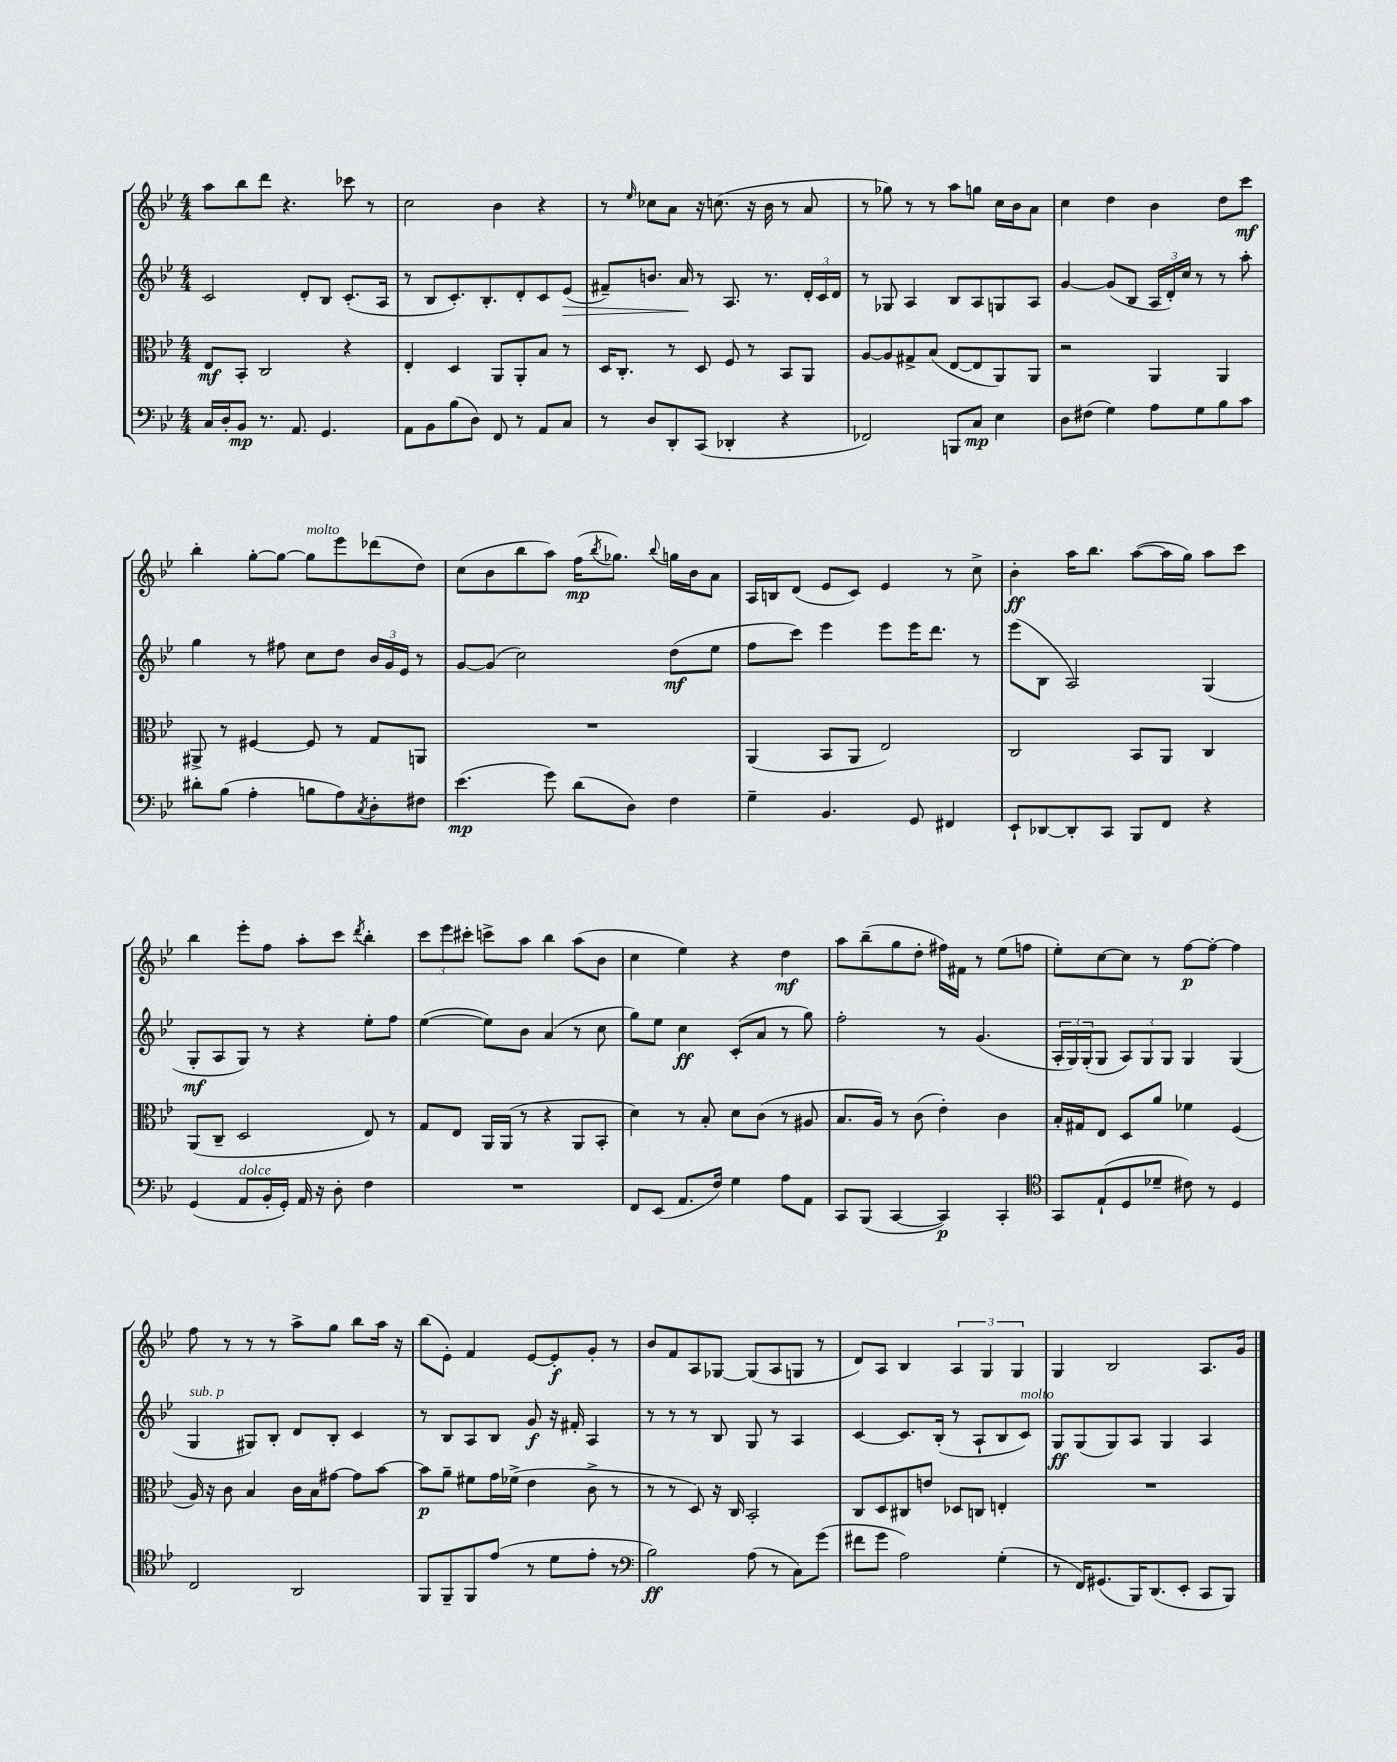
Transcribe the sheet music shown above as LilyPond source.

<<
\new StaffGroup <<
\new Staff = "s0" {
    \clef treble \key bes \major \numericTimeSignature \time 4/4
    a''8 bes''8 d'''8 r4. ces'''8 r8 |
    c''2 bes'4 r4 |
    r8 \grace { ees''16 } ces''8 a'8 r16 c''8.( r16 bes'16 r8 a'8 |
    r8 ges''8) r8 r8 a''8 g''8 c''16 bes'16 a'8 |
    c''4 d''4 bes'4 d''8 c'''8\mf |
    bes''4-. g''8~-. g''8~ g''8^\markup { \italic "molto" } ees'''8 des'''8( d''8) |
    c''8( bes'8 bes''8 a''8) f''16\mp( \acciaccatura { bes''8 } ges''8.) \appoggiatura { bes''8 } g''16 bes'16 a'8 |
    a16 b16 d'8( ees'8 c'8) ees'4 r8 c''8-> |
    bes'4-.\ff a''16 bes''8. a''8~( a''16 g''16) a''8 c'''8 |
    bes''4 ees'''8-. f''8 a''8-. c'''8 \acciaccatura { d'''8 } bes''4-. |
    \tuplet 3/2 { c'''8 ees'''8 cis'''8-. } c'''8-> a''8 bes''4 a''8( bes'8 |
    c''4 ees''4) r4 d''4\mf |
    a''8 bes''8--( g''8 d''8-. fis''16) fis'16 r8 ees''8( f''8 |
    ees''8-.) c''8~ c''8 r8 f''8~\p f''8~-. f''4 |
    f''8 r8 r8 r8 a''8-> g''8 bes''8 a''16 r16 |
    bes''8( ees'8-.) f'4 ees'8~ ees'8-.\f g'8-. r8 |
    bes'8 f'8 a8 ges8~ ges8( a8 g8 r8 |
    d'8) a8 bes4 \tuplet 3/2 { a4 g4 g4 } |
    g4 bes2 a8. g'16 \bar "|." |
}
\new Staff = "s1" {
    \clef treble \key bes \major \numericTimeSignature \time 4/4
    c'2 d'8-. bes8 c'8.-.( a16 |
    r8 bes8 c'8.-.) bes8.-. d'8-. c'8 ees'8\>( |
    fis'8--) b'8. a'16\! r8 a8. r8. \tuplet 3/2 { d'16-. c'16 d'16 } |
    r8 ges8 a4 bes8 a8 g8 a8 |
    g'4~ g'8( bes8 \tuplet 3/2 { a16 d'16-.) c''16 } r8 r8 a''8-. |
    g''4 r8 fis''8 c''8 d''8 \tuplet 3/2 { bes'16 g'16 ees'16 } r8 |
    g'8~ g'8( c''2) d''8\mf( ees''8 |
    f''8 c'''8) ees'''4 ees'''8 ees'''16 d'''8. r8 |
    ees'''8( bes8 a2) g4( |
    g8-.\mf a8 g8) r8 r4 ees''8-. f''8 |
    ees''4~( ees''8) bes'8 a'4( r8 c''8 |
    g''8) ees''8 c''4\ff c'8-.( a'8 r8 g''8) |
    f''2-. r8 g'4.( |
    \tuplet 3/2 { a16-. g16) g16-.( } g8 \tuplet 3/2 { a8) g8 g8 } g4 g4( |
    g4^\markup { \italic "sub. p" } gis8) bes8-. d'8 bes8-. c'4 |
    r8 bes8 a8 bes8 g'8\f r16 fis'16-. a4 |
    r8 r8 r8 bes8 g8 r8 a4 |
    c'4~ c'8. bes16-.( r8 a8-! bes8 c'8^\markup { \italic "molto" }) |
    g8\ff g8( g8) a8 g4 a4 \bar "|." |
}
\new Staff = "s2" {
    \clef alto \key bes \major \numericTimeSignature \time 4/4
    ees8\mf bes,8-. c2 r4 |
    ees4-. d4 a,8 a,8-. bes8 r8 |
    d16 c8.-. r8 d8 f8 r8 bes,8 a,8 |
    a8~ a8 gis8-> bes8( ees8~ ees8 a,8) a,8 |
    r2 a,4 a,4 |
    ais,8-> r8 fis4~ fis8 r8 g8 a,8 |
    R1 |
    a,4( bes,8 a,8 ees2) |
    c2 bes,8 a,8 c4 |
    a,8( c8-- d2 ees8) r8 |
    g8 ees8 a,16 a,16( r8 r4 a,8 bes,8-. |
    d'4) r8 bes8-. d'8 c'8( r8 ais8 |
    bes8. a16) r8 c'8( ees'4-.) c'4 |
    bes16-. gis16 ees8 d8 a'8 fes'4 f4( |
    a16) r16 c'8 bes4 c'16 bes16 gis'8~ gis'8 bes'8~ |
    bes'8\p a'8-- fis'8 g'16 fes'16->( ees'4 c'8-> r8 |
    r8 r8 d8) r16 c16 bes,2-. |
    c8 d8 cis8 e'8 des8 c8 e4-. |
    R1 \bar "|." |
}
\new Staff = "s3" {
    \clef bass \key bes \major \numericTimeSignature \time 4/4
    c16 d16-. bes,8\mp r8. a,8. g,4. |
    a,8 bes,8 bes8( d8) f,8 r8 a,8 c8 |
    r8 d8 d,8-. c,8( des,4-. r4 |
    fes,2) b,,8 c8\mp ees4 |
    d8 fis8( g4) a8 g8 bes8 c'8 |
    dis'8-. bes8( a4-. b8 a8) \acciaccatura { c8 } d8-. fis8 |
    ees'4.\mp( g'8) d'8( d8) f4 |
    g4-- bes,4. g,8 fis,4 |
    ees,8-! des,8~ des,8-. c,8 bes,,8 f,8 r4 |
    g,4( a,8^\markup { \italic "dolce" } bes,16-. g,16-.) a,16 r16 d8-. f4 |
    R1 |
    f,8 ees,8( a,8. f16) g4 a8 a,8 |
    c,8 bes,,8( c,4~ c,4\p) c,4-. |
    \clef tenor g,8 ees8-!( d8 des'8-- cis'8) r8 d4 |
    c2 a,2 |
    f,8 f,8-- f,8 ees'8( r8 d'8 ees'8-. r8 |
    \clef bass bes2\ff) a8( r8 c8) g'8( |
    fis'8 g'8 a2) g4-.( |
    r8 f,16) gis,8.( bes,,16) d,8.( ees,8-. c,8 bes,,8) \bar "|." |
}
>>
>>
\layout { \context { \Score \remove "Bar_number_engraver" } }
